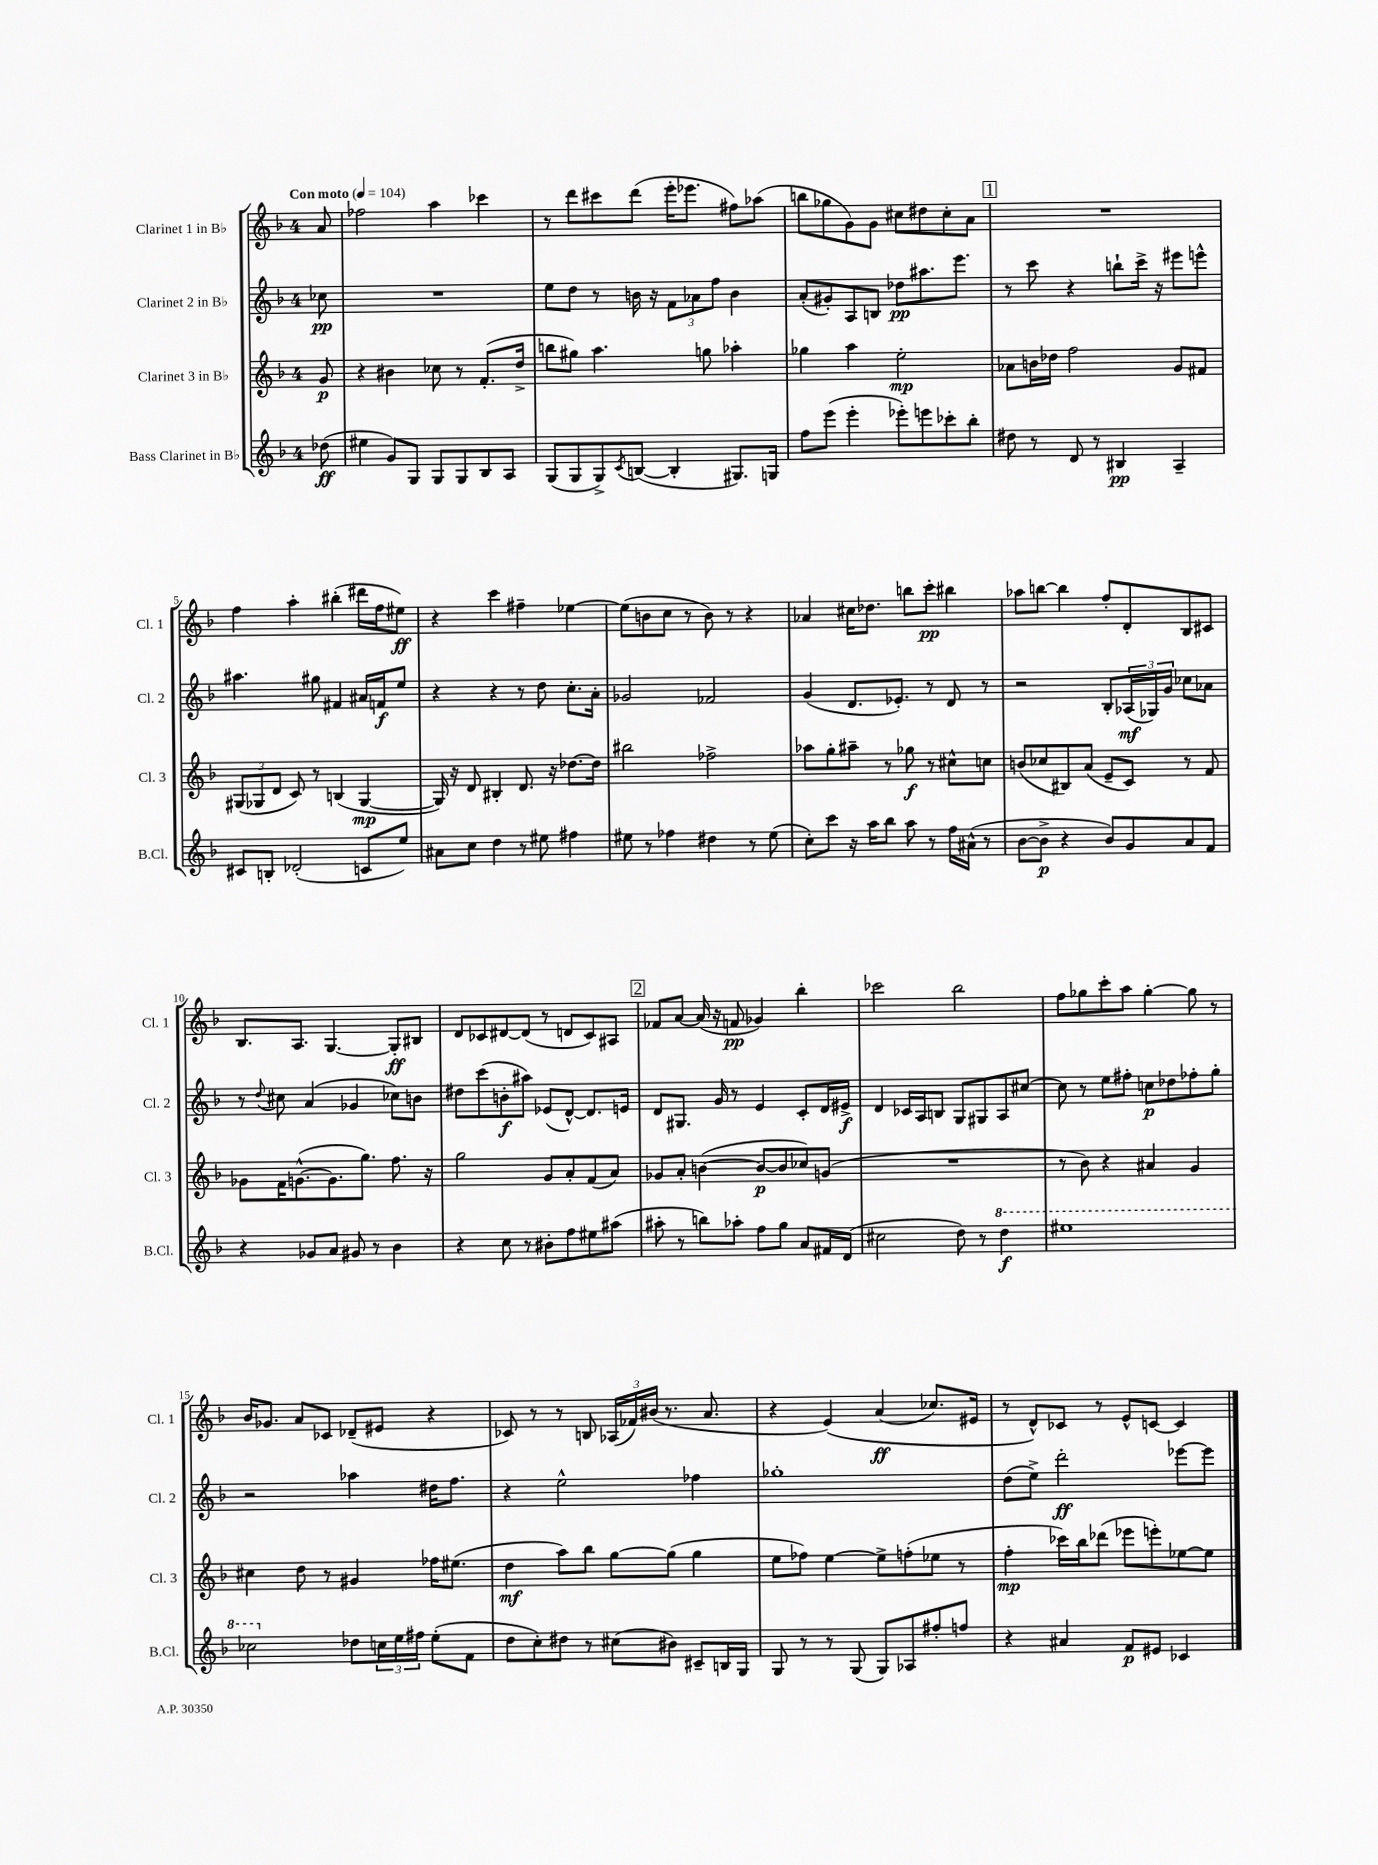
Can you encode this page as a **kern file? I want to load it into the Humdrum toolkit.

**kern	**dynam	**kern	**dynam	**kern	**dynam	**kern	**dynam
*part4	*part4	*part3	*part3	*part2	*part2	*part1	*part1
*staff4	*staff4	*staff3	*staff3	*staff2	*staff2	*staff1	*staff1
*I"Bass Clarinet in B♭	*	*I"Clarinet 3 in B♭	*	*I"Clarinet 2 in B♭	*	*I"Clarinet 1 in B♭	*
*I'B.Cl.	*	*I'Cl. 3	*	*I'Cl. 2	*	*I'Cl. 1	*
*clefG2	*	*clefG2	*	*clefG2	*	*clefG2	*
*k[b-]	*	*k[b-]	*	*k[b-]	*	*k[b-]	*
*M4/4	*	*M4/4	*	*M4/4	*	*M4/4	*
*MM104	*	*MM104	*	*MM104	*	*MM104	*
=	=	=	=	=	=	=	=
!	!	!	!	!	!	!LO:TX:a:B:t=Con moto	!
(8dd-X\	ff	8g/	p	8cc-X\	pp	8a/	.
=1	=1	=1	=1	=1	=1	=1	=1
4ee#X\	.	4r	.	1r	.	2ff-X\	.
8g/L)	.	4b#X\	.	.	.	.	.
8G/J	.	.	.	.	.	.	.
8G/L	.	8cc-X\	.	.	.	4aa\	.
8G/	.	8r	.	.	.	.	.
8B-/	.	(8.f'/L	.	.	.	4ccc-X\	.
8A/J	.	.	.	.	.	.	.
.	.	16dd^/Jk	.	.	.	.	.
=2	=2	=2	=2	=2	=2	=2	=2
(8G/L	.	8bbn\L	.	8ee\L	.	8r	.
8G/	.	8gg#X\J)	.	8dd\J	.	8ddd\L	.
8G^/)	.	4.aa\	.	8r	.	8ccc#X\	.
8qc/	.	.	.	.	.	.	.
([8Bn/J	.	.	.	16bn\	.	(8ddd\J	.
.	.	.	.	16r	.	.	.
4B'/]	.	.	.	12f\L	.	16eee'\KL	.
.	.	.	.	.	.	8.eee-X\J	.
.	.	.	.	12a-X\	.	.	.
.	.	8ggn\	.	.	.	.	.
.	.	.	.	12ff\J	.	.	.
8.G#X/L)	.	4aa-X'\	.	4b\	.	8ff#X\L)	.
.	.	.	.	.	.	(8aa-X\J	.
16Gn/Jk	.	.	.	.	.	.	.
=3	=3	=3	=3	=3	=3	=3	=3
8ff\L	.	4gg-X\	.	(8a'/L	.	8bbn\L	.
(8eee\J	.	.	.	8g#X'/)	.	8gg-X\	.
4eee'\	.	4aa\	.	8A/	.	8g\)	.
.	.	.	.	8Bn/J	.	8g\J	.
8eee-X'\L)	.	2ee'\	mp	8dd-X\L	pp	8cc#X\L	.
8eeen\	.	.	.	8.aa#X\	.	8dd#X\	.
8ccc-X'\	.	.	.	.	.	8cc#'\	.
.	.	.	.	8.eee\J	.	.	.
8bb-'\J	.	.	.	.	.	8a\J	.
!!LO:REH:place=s1:t=1
=4	=4	=4	=4	=4	=4	=4	=4
8dd#X\	.	8a-X\L	.	8r	.	1r	.
8r	.	16bn\L	.	8ccc\	.	.	.
.	.	16dd-X\JJ	.	.	.	.	.
8d/	.	2ff\	.	4r	.	.	.
8r	.	.	.	.	.	.	.
4B#X/	pp	.	.	8bbn`\L	.	.	.
.	.	.	.	16ccc^\Jk	.	.	.
.	.	.	.	16r	.	.	.
4A~/	.	8g/L	.	8eee#X\L	.	.	.
.	.	8f#X/J	.	8eeen^^\J	.	.	.
!!LO:LB:g=z
=5	=5	=5	=5	=5	=5	=5	=5
8c#X/L	.	(12G#X/L	.	4.aa#X\	.	4ff\	.
.	.	12G-X/	.	.	.	.	.
8Bn'/J	.	.	.	.	.	.	.
.	.	12d/J	.	.	.	.	.
(2d-X'/	.	8c/)	.	.	.	4aa'\	.
.	.	8r	.	8gg#X\	.	.	.
.	.	(4Bn/	.	4f#X/	.	(4bb#X'\	.
8cn/L	.	[4G-/	mp	16a#X/LL	.	16ddd#X\LL	.
.	.	.	.	16fn/J	f	16ff\J	.
8ee/J)	.	.	.	8ee/J	.	8ee#X\J)	ff
=6	=6	=6	=6	=6	=6	=6	=6
8a#X\L	.	16G-/])	.	4r	.	4r	.
.	.	16r	.	.	.	.	.
8cc\J	.	8d/	.	.	.	.	.
4dd\	.	4B#X'/	.	4r	.	4ccc\	.
8r	.	8.d/	.	8r	.	4ff#X~\	.
8ee#X\	.	.	.	8dd\	.	.	.
.	.	16r	.	.	.	.	.
4ff#X\	.	[8.dd-X\L	.	8.cc'\L	.	[4ee-X\	.
.	.	16dd-\Jk]	.	16a'\Jk	.	.	.
=7	=7	=7	=7	=7	=7	=7	=7
8ee#X\	.	2bb#X\	.	2g-X/	.	(8ee-\L]	.
8r	.	.	.	.	.	8bn\	.
4ff-X\	.	.	.	.	.	8cc\J	.
.	.	.	.	.	.	8r	.
4dd#X\	.	2ff-X^\	.	2f-X/	.	8b\)	.
.	.	.	.	.	.	8r	.
8r	.	.	.	.	.	4r	.
(8ee#\	.	.	.	.	.	.	.
=8	=8	=8	=8	=8	=8	=8	=8
8cc'\L)	.	8aa-X\L	.	(4g/	.	4a-X/	.
8ccc\J	.	8gg'\	.	.	.	.	.
16r	.	8aa#X~\J	.	8.d/L	.	16cc#X\KL	.
16aa\KL	.	.	.	.	.	8.dd-X\J	.
8bb-\J	.	8r	.	.	.	.	.
.	.	.	.	8.e-X'/J)	.	.	.
8aa\	.	8gg-X\	f	.	.	8bbn\L	.
8r	.	8r	.	8r	.	8ccc'\J	pp
16ff\LL	.	8cc#X^^\L	.	8d/	.	4bb#X\	.
(16a#X^^\JJ	.	.	.	.	.	.	.
8r	.	8ccn\J	.	8r	.	.	.
=9	=9	=9	=9	=9	=9	=9	=9
[8b-\L	.	(8bn/L	.	2r	.	8aa-X\L	.
8b-^\J]	p	8cc-X/	.	.	.	[8bbn\J	.
4r	.	8B#X/)	.	.	.	4bb\]	.
.	.	(8a/J	.	.	.	.	.
8b-/L)	.	8e~/L	.	8B-'/L	.	8ff'/L	.
8g/	.	8c/J)	.	(24A-X/L	mf	8d'/	.
.	.	.	.	24G-X/)	.	.	.
.	.	.	.	24g/JJ	.	.	.
8a/	.	8r	.	8cc-X\L	.	8B-/	.
8f/J	.	8f/	.	8a-X\J	.	8c#X/J	.
!!LO:LB:g=z
=10	=10	=10	=10	=10	=10	=10	=10
4r	.	8g-X\L	.	8r	.	8.B-/L	.
.	.	.	.	8qqdd/	.	.	.
.	.	16f\K	.	8cc#X\	.	.	.
.	.	([8.gn^^\	.	.	.	8.A/J	.
8g-X/L	.	.	.	(4a/	.	.	.
8a/J	.	8.g\]	.	.	.	[4.G/	.
8g#X/	.	.	.	4g-X/	.	.	.
.	.	8.gg\J)	.	.	.	.	.
8r	.	.	.	.	.	.	.
4b-\	.	8.ff\	.	8cc-X\L)	.	8G'/L]	ff
.	.	.	.	8bn\J	.	8B#X/J	.
.	.	16r	.	.	.	.	.
=11	=11	=11	=11	=11	=11	=11	=11
4r	.	2gg\	.	8dd#X\L	.	8d/L	.
.	.	.	.	(8ccc\	.	8c-X/	.
8cc\	.	.	.	8bn'\	f	[8d#X/	.
8r	.	.	.	8aa#X\J)	.	(8d#/J]	.
8b#X'\L	.	8g/L	.	(8e-X/L	.	8r	.
8ff\	.	8a'/	.	[8d^^/J)	.	8dn/L	.
8ee#X\	.	(8f/	.	8.d/L]	.	8c-/)	.
(8aa#X\J	.	8a/J)	.	.	.	8A#X/J	.
.	.	.	.	16en/Jk	.	.	.
!!LO:REH:place=s1:t=2
=12	=12	=12	=12	=12	=12	=12	=12
8aa#X'\	.	8g-X/L	.	8d/L	.	8f-X/L	.
8r	.	8a'/J	.	8.G#X/J	.	[8a/J	.
8bbn\L)	.	([4bn\	.	.	.	(16a/]	.
.	.	.	.	16g/	.	16r	.
8aa-X'\J	.	.	.	8r	.	8fn/	pp
8ff\L	.	8b/L_	p	4e/	.	4g-X/)	.
8gg\J	.	8b/]	.	.	.	.	.
8a/L	.	8cc-X/)	.	8c'/L	.	4bb-'\	.
16f#X/L	.	(8gn/J	.	16d/L	.	.	.
(16d/JJ	.	.	.	16e#X^/JJ	f	.	.
=13	=13	=13	=13	=13	=13	=13	=13
2cc#X\	.	1r	.	4d/	.	2ccc-X\	.
.	.	.	.	16c-X/LL	.	.	.
.	.	.	.	16A/J	.	.	.
.	.	.	.	8Bn/J	.	.	.
8dd\)	.	.	.	8G/L	.	2bb-\	.
8r	.	.	.	8G#X/	.	.	.
*8va	*	*	*	*	*	*	*
4ddd\	f	.	.	8A/	.	.	.
.	.	.	.	[8cc#X/J	.	.	.
=14	=14	=14	=14	=14	=14	=14	=14
1eee#X	.	8r	.	8cc#\]	.	8ff\L	.
.	.	8b-\)	.	8r	.	8gg-X\	.
.	.	4r	.	8ee\L	.	8ccc'\	.
.	.	.	.	8ff#X'\J	.	8aa\J	.
.	.	4a#X/	.	8ccn\L	p	[4gg-'\	.
.	.	.	.	8dd-X\	.	.	.
.	.	4g/	.	8ff-X'\	.	8gg-\]	.
.	.	.	.	8gg'\J	.	8r	.
!!LO:LB:g=z
=15	=15	=15	=15	=15	=15	=15	=15
2ccc-X\	.	4cc#X\	.	2r	.	16b-/KL	.
.	.	.	.	.	.	8.g-X/J	.
.	.	8dd\	.	.	.	8a/L	.
.	.	8r	.	.	.	8c-X/J	.
*X8va	*	*	*	*	*	*	*
8dd-X\L	.	4g#X/	.	4aa-X\	.	(8d-X~/L	.
24ccn\L	.	.	.	.	.	8e#X/J	.
24ee\	.	.	.	.	.	.	.
24ff#X\JJ	.	.	.	.	.	.	.
(8ee'\L	.	16ff-X\KL	.	16dd#X\KL	.	4r	.
.	.	(8.ee#X\J	.	8.ff\J	.	.	.
8f\J	.	.	.	.	.	.	.
=16	=16	=16	=16	=16	=16	=16	=16
8dd\L	.	4dd\	mf	4r	.	8c-X/)	.
8cc'\)	.	.	.	.	.	8r	.
8dd#X\J	.	8aa\L)	.	2ee^^\	.	8r	.
8r	.	8bb-\J	.	.	.	8Bn/	.
(8cc#X\L	.	[8gg\L	.	.	.	(24A-X/LL	.
.	.	.	.	.	.	24f-X/)	.
.	.	.	.	.	.	(24b#X/JJ	.
8b#X\J)	.	(8gg\J]	.	.	.	8.r	.
8c#X~/L	.	4gg\	.	4ff-X\	.	.	.
.	.	.	.	.	.	8.a/	.
16Bn/L	.	.	.	.	.	.	.
16G/JJ	.	.	.	.	.	.	.
=17	=17	=17	=17	=17	=17	=17	=17
8G/	.	8ee\L	.	1gg-X'	.	4r	.
8r	.	8ff-X\J)	.	.	.	.	.
8r	.	[4ee\	.	.	.	(4e/)	.
(8G/	.	.	.	.	.	.	.
8G/L)	.	8ee^\L]	.	.	.	(4a/	ff
8A-X/	.	(8ffn'\	.	.	.	.	.
8ff#X'/	.	8ee-X\J	.	.	.	8.cc-X/L)	.
8ffn/J	.	8r	.	.	.	.	.
.	.	.	.	.	.	16e#X/Jk	.
=18	=18	=18	=18	=18	=18	=18	=18
4r	.	4ff'\	mp	(8dd\L	.	8r	.
.	.	.	.	8ee^\J)	.	8d^^/L)	.
4a#X/	.	16ccc-X\LL)	.	2ddd'\	ff	8c-X/J	.
.	.	16bb-\J	.	.	.	.	.
.	.	(8ddd-X\J	.	.	.	8r	.
8f/L	p	8eee-X\L	.	.	.	8e^^/L	.
8e#X/J	.	8eeen'\)	.	.	.	[8cn/J	.
4c-X/	.	[8ee-X\	.	[8eee-X\L	.	4c/]	.
.	.	8ee-\J]	.	8eee-\J]	.	.	.
==	==	==	==	==	==	==	==
*-	*-	*-	*-	*-	*-	*-	*-
